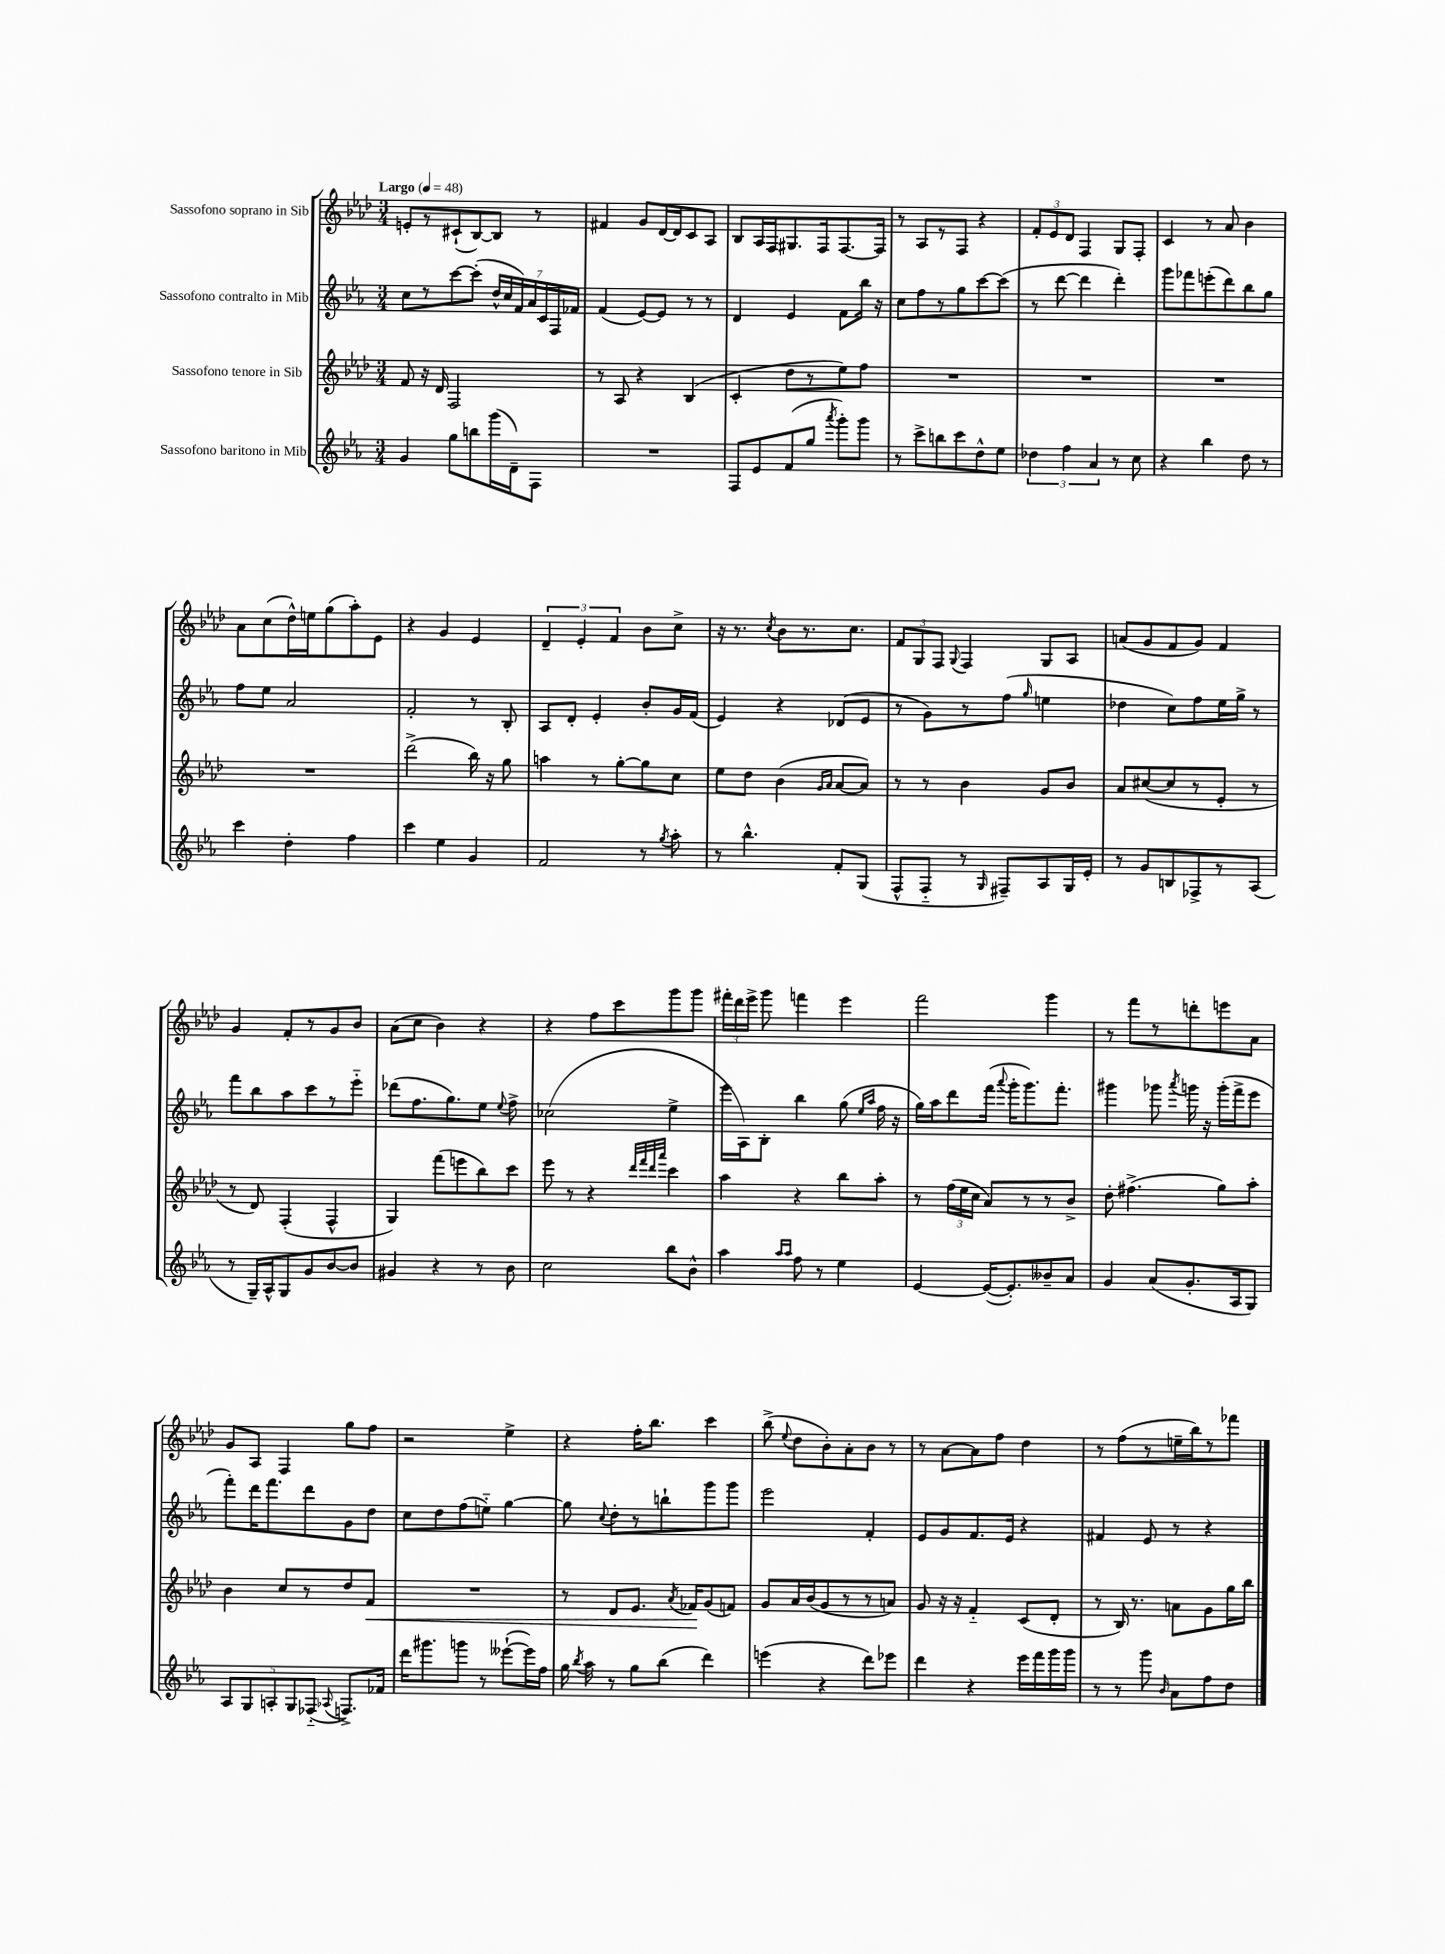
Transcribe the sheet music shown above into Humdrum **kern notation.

**kern	**kern	**dynam	**kern	**kern
*part4	*part3	*part3	*part2	*part1
*staff4	*staff3	*staff3	*staff2	*staff1
*I"Sassofono baritono in Mib	*I"Sassofono tenore in Sib	*	*I"Sassofono contralto in Mib	*I"Sassofono soprano in Sib
*clefG2	*clefG2	*	*clefG2	*clefG2
*k[b-e-a-]	*k[b-e-a-d-]	*	*k[b-e-a-]	*k[b-e-a-d-]
*M3/4	*M3/4	*	*M3/4	*M3/4
*MM48	*MM48	*	*MM48	*MM48
=1	=1	=1	=1	=1
!	!	!	!	!LO:TX:a:B:t=Largo
4g/	8f/	.	8cc\L	8en'/L
.	16r	.	8r	8r
.	16d-/	.	.	.
8gg\L	2F/	.	[8ccc\	(8c#X`/
8bbn\	.	.	(8ccc'\J]	[8B-/)
(16ggg\L	.	.	28dd^^/LL	8B-/J]
.	.	.	28cc/	.
16d~\J)	.	.	.	.
.	.	.	28f/)	.
.	.	.	28a-/	.
8F\J	.	.	.	8r
.	.	.	28c/	.
.	.	.	28F/	.
.	.	.	28f-X/JJ	.
=2	=2	=2	=2	=2
2.r	8r	.	(4f/	4f#X/
.	8A-/	.	.	.
.	4r	.	[8e-/L)	8g/L
.	.	.	8e-/J]	[16d-/L
.	.	.	.	16d-/J]
.	(4B-/	.	8r	8c/
.	.	.	8r	8A-/J
=3	=3	=3	=3	=3
8F/L	4c'/	.	4d/	8B-/L
8e-/	.	.	.	16A-/L
.	.	.	.	16F/J
(8f/	8dd-\L	.	4e-/	8.G#X/
8gg/J	8r	.	.	.
.	.	.	.	16F/k
8qaaa-/	.	.	.	.
8ggg'\L)	8ee-\)	.	8f\L	[8.F/
8ggg\J	8ff\J	.	16bb-\Jk	.
.	.	.	16r	16F/Jk]
=4	=4	=4	=4	=4
8r	2.r	.	8cc\L	8r
8ccc^\L	.	.	8ff\	8A-/L
8bbn\	.	.	8r	8r
8ccc\	.	.	8gg\	8F/J
8dd^^\	.	.	[8ccc\	4r
8ee-\J	.	.	(8ccc\J]	.
=5	=5	=5	=5	=5
6dd-X\	2.r	.	8r	12f'/L
.	.	.	.	12e-/
.	.	.	[8ddd\	.
6ff\	.	.	.	12d-/J
.	.	.	4ddd\]	4F/
6a-/	.	.	.	.
8r	.	.	4ddd'\)	8G/L
8cc\	.	.	.	8F'/J
=6	=6	=6	=6	=6
4r	2.r	.	8ggg\L	4c/
.	.	.	8fff-X\	.
4bb-\	.	.	(8eeen'\	8r
.	.	.	8ddd\)	8a-/
8dd\	.	.	8bb-\	4b-\
8r	.	.	8gg\J	.
!!LO:LB:g=z
=7	=7	=7	=7	=7
4ccc\	2.r	.	8ff\L	8a-\L
.	.	.	8ee-\J	(8cc\
4dd'\	.	.	2a-/	16dd-^^\L)
.	.	.	.	16een\J
.	.	.	.	(8gg\
4ff\	.	.	.	8aa-'\)
.	.	.	.	8e-\J
=8	=8	=8	=8	=8
4ccc\	(2ddd-^\	.	2f'/	4r
4ee-\	.	.	.	4g/
4g/	16bb-\)	.	8r	4e-/
.	16r	.	.	.
.	8gg\	.	8B-'/	.
=9	=9	=9	=9	=9
2f/	4aan\	.	8A-/L	6d-~/
.	.	.	8d'/J	.
.	.	.	.	6e-'/
.	8r	.	4e-'/	.
.	.	.	.	6f/
.	[8gg'\L	.	.	.
8r	8gg\]	.	8b-'/L	8b-\L
8qgg/	.	.	.	.
8aa-'\	8cc\J	.	16g/L	8cc^\J
.	.	.	(16f/JJ	.
=10	=10	=10	=10	=10
8r	8ee-\L	.	4e-/)	16r
.	.	.	.	8.r
4.bb-^^\	8dd-\J	.	.	.
.	.	.	.	8qcc/
.	(4b-\	.	4r	8b-\L
.	.	.	.	8.r
.	16qqg/LL	.	.	.
.	16qqa-/JJ	.	.	.
8f'/L	[8a-/L	.	(8d-X/L	.
.	.	.	.	8.cc\J
(8G/J	8a-/J])	.	8e-/J	.
=11	=11	=11	=11	=11
8F^^/L	8r	.	8r	12f/L
.	.	.	.	12G/
8F/J	8r	.	8g\L)	.
.	.	.	.	12F/J
.	.	.	.	8qqG/
8r	4b-\	.	8r	4F/
16qqG/	.	.	.	.
8F#X~/L)	.	.	(8ff\J	.
.	.	.	16qqgg/	.
8A-/	8g/L	.	4een\	8G/L
16G/L	8b-/J	.	.	8A-/J
16e-'/JJ	.	.	.	.
=12	=12	=12	=12	=12
8r	8a-/L	.	4dd-X\	(8an/L
8g/L	([8cc#X/	.	.	8g/
8Bn/	8cc#/]	.	8cc\L)	8f/
8F-X^/	8r	.	8ff\	8g/J)
8r	8e-'/J	.	16ee-\L	4f/
.	.	.	16gg^\JJ	.
(8A-/J	8r	.	8r	.
!!LO:LB:g=z
=13	=13	=13	=13	=13
8r	8r	.	8fff\L	4g/
16G~/LL)	8d-/)	.	8bb-\	.
16A-^^/J	.	.	.	.
8G/	(4F'/	.	8aa-\	8f'/L
8g/	.	.	8ccc\	8r
[8b-/	4F^^/	.	8r	8g/
8b-/J]	.	.	8eee-\J	8b-/J
=14	=14	=14	=14	=14
4g#X/	4G/)	.	(8ddd-X\L	(8a-\L
.	.	.	8.ff\	8cc\J
4r	(8fff\L	.	.	4b-\)
.	.	.	8.gg\)	.
.	8eeen\	.	.	.
8r	8bb-\)	.	8ee-\J	4r
.	.	.	8qqee-/	.
8b-\	8ccc\J	.	8ff^\	.
=15	=15	=15	=15	=15
2cc\	8eee-\	.	(2cc-X\	4r
.	8r	.	.	.
.	4r	.	.	8ff\L
.	.	.	.	8ccc\
.	32qqddd-/LLL	.	.	.
.	32qqfff/	.	.	.
.	32qqddd-/	.	.	.
.	32qqaaa-/JJJ	.	.	.
8bb-\L	4ccc\	.	4ee-^\	8ggg\
8b-^^\J	.	.	.	8ggg\J
=16	=16	=16	=16	=16
4aa-\	4aa-\	.	16eee-\LL	24fff#X'\LL
.	.	.	.	24ddd-\
.	.	.	16A-\J)	.
.	.	.	.	24eee-^\JJ
.	.	.	8B-'\J	8ggg\
16qqaa-/LL	.	.	.	.
16qqaa-/JJ	.	.	.	.
8ff\	4r	.	4bb-\	4fffn\
8r	.	.	.	.
4ee-\	8bb-\L	.	(8gg\	4eee-\
.	.	.	16qqee-/LL	.
.	.	.	16qqaa-/JJ	.
.	8aa-'\J	.	16ff\	.
.	.	.	16r	.
=17	=17	=17	=17	=17
[4e-/	8r	.	16gg\LL)	2fff\
.	.	.	16aa-\J	.
.	(24ff\LL	.	8ddd\	.
.	24ee-\	.	.	.
.	24cc\JJ	.	.	.
(16e-/KL_	8a-/L)	.	(16fff\Jk	.
.	.	.	8qqaaa-/	.
8.e-'/])	.	.	16ggg'\KL	.
.	8r	.	8.ggg\)	.
8b--X~/	8r	.	.	4ggg\
.	.	.	8.fff'\J	.
8a-/J	8b-^/J	.	.	.
=18	=18	=18	=18	=18
4g/	8dd-'\	.	4ggg#X\	8r
.	(4.ff#X^\	.	.	8fff\L
(8a-/L	.	.	8ggg-X\	8r
.	.	.	8qaaa-/	.
8.g'/	.	.	16gggn\	8dddn'\
.	.	.	16r	.
.	8gg\L)	.	(16ggg'\LL	8eeen\
16A-/k	.	.	16fff^\J	.
8G/J)	8aa-'\J	.	8eee-\J	8a-\J
!!LO:LB:g=z
=19	=19	=19	=19	=19
10A-/L	4b-\	.	8fff'\L)	8g/L
10G/	.	.	.	.
.	.	.	16ddd\K	8A-/J
.	.	.	8.fff\	.
10An'/	.	.	.	.
.	8cc/L	.	.	4F/
10G/	.	.	.	.
.	8r	.	8ddd\	.
(10F-X/J	.	.	.	.
8qqA-X/	.	.	.	.
8.Fn^/L)	8dd-/	.	8g\	8gg\L
!	!	!LO:HP:b	!	!
.	8f/J	<	8dd\J	8ff\J
16f-X/Jk	.	.	.	.
=20	=20	=20	=20	=20
16ddd\KL	2.r	.	8cc\L	2r
8.ggg#X\	.	.	.	.
.	.	.	8dd\	.
8gggn\J	.	.	(8ff\	.
8r	.	.	8een\J)	.
([8eee--X`\L	.	.	[4gg\	4ee-^\
16eee--\L])	.	.	.	.
16ff\JJ	.	.	.	.
=21	=21	=21	=21	=21
16gg\	8r	.	8gg\]	4r
8qbb-/	.	.	.	.
16aa-\	.	.	.	.
.	.	.	8qqcc/	.
8r	8d-/L	.	8dd'\L	.
8gg\L	8.e-/J	.	8r	16ff'\KL
.	.	.	.	8.bb-\J
(8bb-\J	.	.	8bbn`\	.
.	8qa-/	.	.	.
.	16f-X/KL	.	.	.
4ddd\)	(8g/	[	8ggg\	4ccc\
.	8fn/J)	.	8ggg\J	.
=22	=22	=22	=22	=22
(4eeen\	8g/L	.	2eee-\	(8bb-^\
.	.	.	.	8qqee-/
.	16a-/L	.	.	8dd-\L
.	(16b-/J	.	.	.
4r	8g/	.	.	8b-'\)
.	8r	.	.	8a-'\
8ddd\L)	8r	.	4f'/	8b-\J
8eee-X\J	8an/J)	.	.	8r
=23	=23	=23	=23	=23
4ddd\	8g/	.	8e-/L	8r
.	16r	.	8g/	[8a-\L
.	16r	.	.	.
4r	4f/	.	8.f/	8a-\]
.	.	.	.	8ff\J
.	.	.	16e-/Jk	.
16eee-\LL	(8c/L	.	4r	4dd-\
16fff\	.	.	.	.
16ggg\	8d-'/J	.	.	.
16ggg\JJ	.	.	.	.
=24	=24	=24	=24	=24
8r	8r	.	4f#X/	8r
8r	16B-/)	.	.	(8ff\L
.	8.r	.	.	.
8ggg\	.	.	8e-/	8r
16qqb-/	.	.	.	.
8a-\L	8an\L	.	8r	16een~\L
.	.	.	.	16bb-\J)
8ff\	8g\	.	4r	8r
8dd\J	16gg\L	.	.	8fff-X\J
.	16bb-\JJ	.	.	.
==	==	==	==	==
*-	*-	*-	*-	*-
